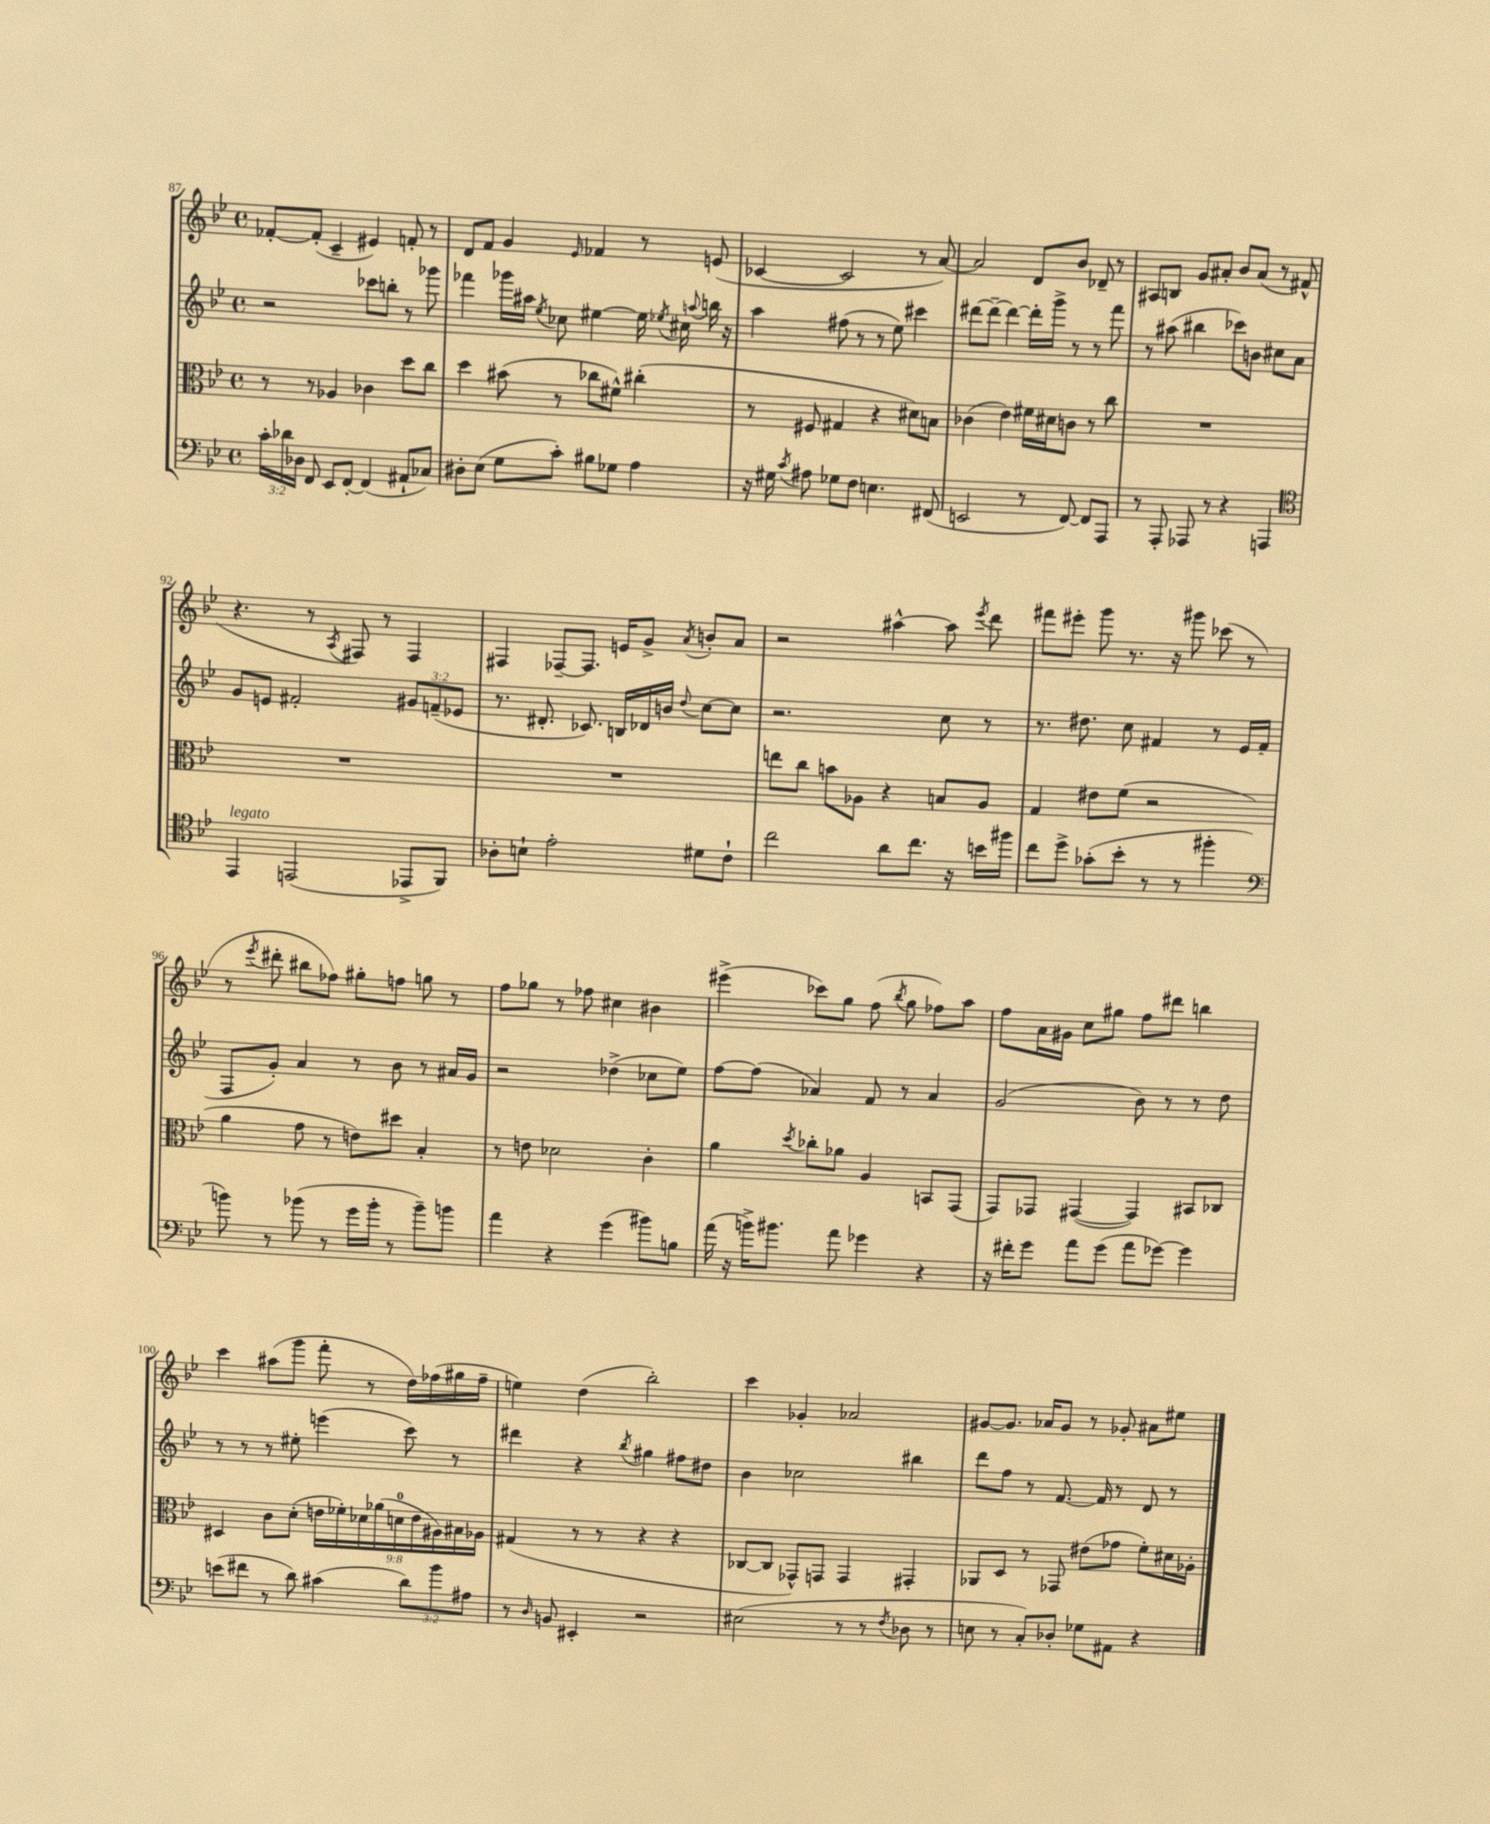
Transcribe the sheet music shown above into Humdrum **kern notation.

**kern	**kern	**kern	**kern
*staff4	*staff3	*staff2	*staff1
*clefF4	*clefC3	*clefG2	*clefG2
*k[b-e-]	*k[b-e-]	*k[b-e-]	*k[b-e-]
*M4/4	*M4/4	*M4/4	*M4/4
*met(c)	*met(c)	*met(c)	*met(c)
24c'\LL	8r	2r	[8f-'/L
24d-\	.	.	.
24D-\JJ	.	.	.
8FF/	8r	.	(8f-'/]J
8EE-/L	4A-/	.	4c~/
[8FF'/J	.	.	.
(4FF/]	4c-\	8ccc-\L	4e#/)
.	.	8bb'\J	.
8AA#`/L	8dd\L	8r	8f'/
8C-/J)	8cc\J	8ggg-\	8r
=	=	=	=
8D#'\L	4dd\	4fff-\	8d/L
(8E-\J	.	.	8f/J
8G\L	(8b#\	16ggg-\LL	4g/
.	.	16aa#\JJ	.
.	.	8qee-/	.
8c'\J)	8r	8cc-\	.
.	.	.	16qqe-/
8B#\L	8cc-\L	[4ee#\	4f-/
8G-\J	8f#^^\J)	.	.
4A\	(4cc#'\	16ee#\]	8r
.	.	8qee-/	.
.	.	16cc#\	.
.	.	8qqaa/	.
.	.	16bb\	(8e/
.	.	16r	.
=	=	=	=
16r	8r	4aa\	[4c-/
16G#\	.	.	.
8qc/	.	.	.
8A#\	8F#/	.	.
8G-\L	4G#/	(8ff#\	2c-/]
8F\J	.	8r	.
4.E\	4r	8r	.
.	.	8ee-\)	.
.	8d#\L)	4ccc#\	8r
(8FF#/	8B\J	.	[8a/)
=	=	=	=
2EE/	(4c-\	[8ddd#\L	2a/]
.	.	8ddd#~\_J	.
.	4e-\)	4ddd#\_	.
8r	16f#\LL	16ddd#'\]LL	8d/L
.	16d#\J	16ggg^\JJ	.
[8FF/)	8c\J	8r	8b-/J
8FF/]L	8r	8r	8d-~/
8AAA/J	8cc\	8fff\	8r
=	=	=	=
8r	1r	8r	8A#/L
8AAA'/	.	(8aa#\	8B/J
8AAA-/	.	4bb#\	8g/L
8r	.	.	8a#'/J
4r	.	8ccc-\L)	8b-/L
.	.	8b\J	(8a#/J
4AAA/	.	8cc#\L	8r
.	.	8a\J	8f#^^/
=	=	=	=
*clefC4	*	*	*
4EE-/	1r	8g/L	4.r
.	.	8e/J	.
(2EE/	.	2f#'/	.
.	.	.	8r
.	.	.	8qA/
.	.	.	8F#/)
.	.	.	8r
8EE-^/L	.	12g#/L	4F#/
.	.	(12f~/	.
8FF/J)	.	.	.
.	.	12e-/J	.
=	=	=	=
8A-'\L	1r	8.r	4F#/
8B`\J	.	.	.
.	.	8.d#'/	.
2e-'\	.	.	[8F-~/L
.	.	8.c-/)	8.F-/]J
.	.	16B/LL	16e/LK
.	.	16d-/	8g^/J
.	.	16b/JJ	.
.	.	8qqdd/	8qa/
8d#\L	.	[8cc\L	8b'/L
8c`\J	.	8cc\]J	8a/J
=	=	=	=
2cc\	8ee\L	2.r	2r
.	8cc\J	.	.
.	8b\L	.	.
.	8A-\J	.	.
8a\L	4r	.	[4aa#^^\
8.cc\J	.	.	.
.	8B/L	8cc\	8aa#\]
16r	.	.	.
.	.	.	8qeee-/
16b\LL	8A-/J	8r	8ddd\
16ff#\JJ	.	.	.
=	=	=	=
8cc\L	4G/	8.r	8fff#\L
8dd^\J	.	.	8eee#'\J
.	.	8.dd#\	.
(8g-'\L	8e#\L	.	8ggg\
8b-'\J	(8f\J	8cc\	8.r
8r	2r	4f#/	.
.	.	.	16r
8r	.	.	8ggg#\
4ff#'\	.	8r	(8ccc-\
.	.	16e-/LL	8r
.	.	(16f#/JJ	.
=	=	=	=
*clefF4	*	*	*
8b\)	4a\	8F/L	8r
.	.	.	8qeee-/
8r	.	8g'/J)	8ddd#'\
(8b-\	8g\	4a/	8bb#\L
8r	8r	.	8ff-\J)
16g\LL	8e\L)	8r	8gg#'\L
16b-'\JJ	.	.	.
8r	8dd#\J	8b-\	8ff\J
8b-~\L)	4B-'/	8r	8gg\
8b\J	.	16a#/LL	8r
.	.	16g/JJ	.
=	=	=	=
4a\	8r	2r	8ff\L
.	8e\	.	8gg-\J
4r	2d-\	.	8r
.	.	.	8ff-\
(4g\	.	(4dd-^\	4cc#\
8b#\L)	4c'\	8cc-\L	4b#\
8B\J	.	8ee-\J)	.
=	=	=	=
(16a\	4a\	[8ff\L	(4eee#^\
16r	.	.	.
16b^\LK)	.	(8ff\]J	.
8.b#\J	.	.	.
.	8qdd/	.	.
.	8cc-'\L	4a-/)	8ccc-\L)
8a\	8a-\J	.	8gg\J
4g-\	4A/	8f/	(8ff\
.	.	.	8qbb-/
.	.	8r	8gg\
4r	8BB/L	4a-/	8ff-\L)
.	(8GG/J	.	8aa\J
=	=	=	=
16r	8GG/L)	(2g/	8ff\L
16f#'\LK	.	.	.
8g\J	8GG-/J	.	16a\L
.	.	.	16g#\JJ
8a\L	([4GG#/	.	8cc\L
(8g\J	.	.	8gg#\J
8a\L	4GG#/])	8b-\)	8ff\L
[8g-\J)	.	8r	8ddd#\J
4g-\]	8BB#/L	8r	4bb\
.	8C-/J	8dd\	.
=	=	=	=
(8e\L	4D#/	8r	4ccc\
8f#\J	.	8r	.
8r	8c\L	8r	(8aa#\L
8d\)	(8d'\J	8ee#'\	8ggg\J
(4c#\	18e\LL	(4eee\	8fff'\
.	18f-'\)	.	.
.	18d-\	.	.
.	.	.	8r
.	(18a-\	.	.
.	18d\	.	.
12d\L)	.	8ccc\)	16dd\LL)
.	18e\	.	.
.	.	.	(16ff-\
12b-\	18A#\)	.	.
.	.	8r	16gg#\
.	18B#\	.	.
12A#\J	.	.	.
.	.	.	16ff-~\JJ
.	18A-\JJ	.	.
=	=	=	=
8r	(4G#/	4ddd#\	4ee\)
16qqD/	.	.	.
8BB/	.	.	.
4EE#'/	8r	4r	(4dd\
.	8r	.	.
.	.	8qbb-/	.
2r	4r	4gg#\	2bb-'\)
.	4r	8ff#\L	.
.	.	8dd#\J	.
=	=	=	=
(2E#\	[8C-/L	4b-\	4ccc\
.	8C-/]J	.	.
.	8GG-^^/L)	2cc-\	4g-'/
.	8GG/J	.	.
8r	4GG/	.	2a-/
8r	.	.	.
8qF/	.	.	.
8D-\	4GG#'/	4bb#\	.
8r	.	.	.
=	=	=	=
8E\	8AA-/L	8ddd\L	[8g#/L
8r	8D/J	8ff\J	8.g#/]J
8C'/L)	8r	8r	.
.	.	.	16a-/LK
8D-'/J	8GG-/	[8.f/	8g#/J
8G-\L	(8e#\L	.	8r
.	.	16f/]	.
8AA#\J	8g-\J	8r	8g-'/
4r	8f'\L)	8d/	8a#\L
.	16d#\L	8r	8ee#\J
.	16A-'\JJ	.	.
==	==	==	==
*-	*-	*-	*-
